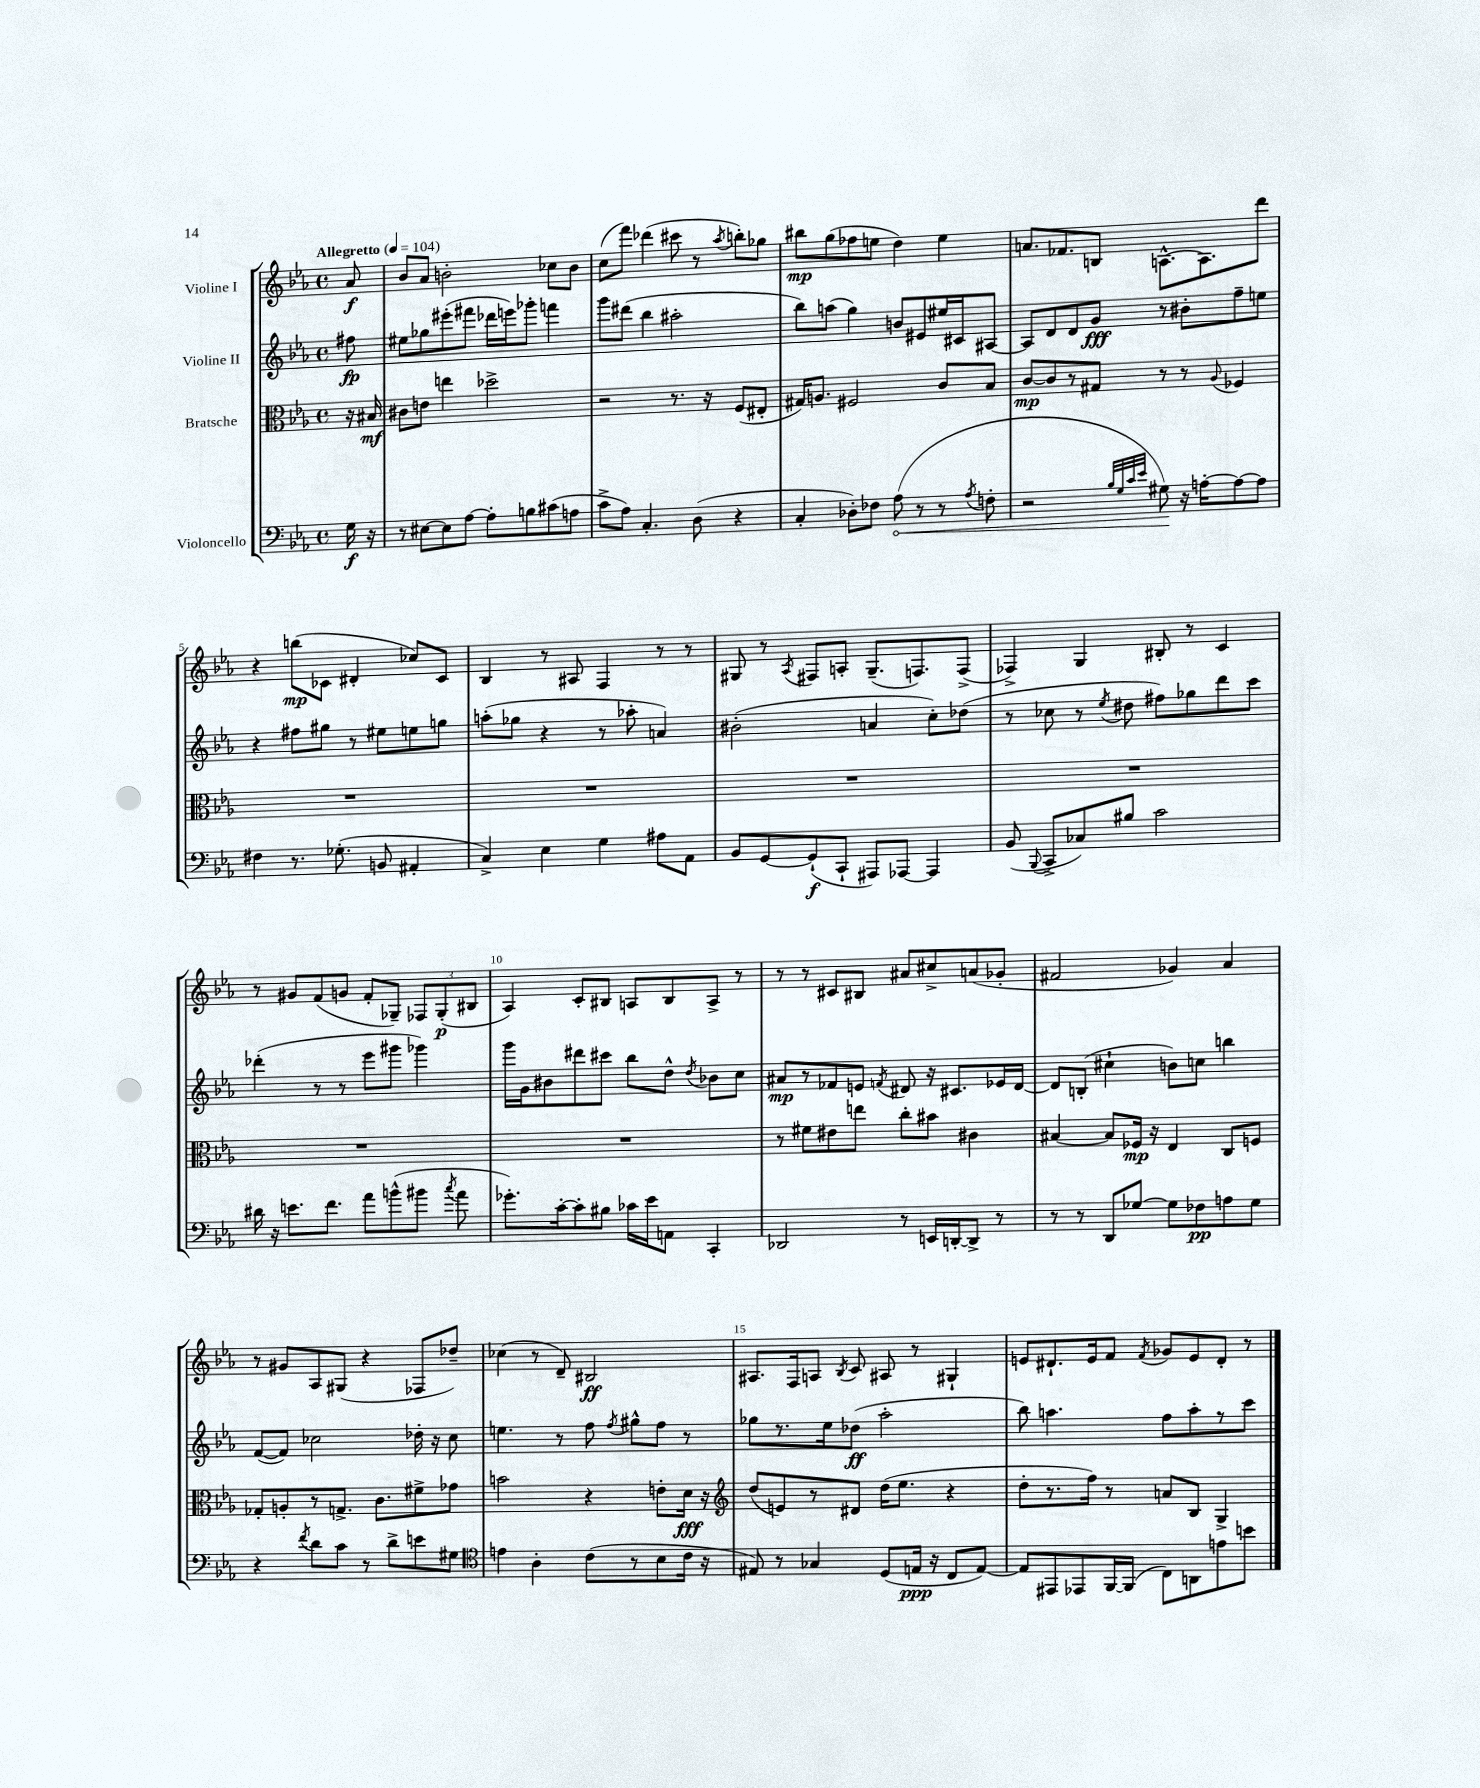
<<
\new StaffGroup <<
\new Staff = "s0" \with { instrumentName = "Violine I" } {
    \clef treble \key ees \major \defaultTimeSignature \time 4/4 \partial 8 \tempo "Allegretto" 4 = 104
    \autoBeamOff aes'8\f |
    bes'8[ aes'8] b'2-. ces''8[ b'8] |
    c''8[( f'''8]) des'''4( cis'''8 r8 \acciaccatura { aes''8 } b''8[-.) ges''8] |
    bis''8[\mp g''8( fes''8 e''8] d''4) e''4 |
    a'8.[ fes'8. b8] a8.[~-^ a8. d'''8] |
    r4 b''8[\mp( ces'8] dis'4-. ces''8[) ces'8] |
    bes4 r8 ais8 f4 r8 r8 |
    gis8 r8 \acciaccatura { aes8 } fis8[ a8]-. gis8.[--( f8.) f8]->( |
    fes4->) g4 bis8-. r8 c'4 |
    r8 gis'8[ f'8( g'8] f'8[-. ges8]--) \tuplet 3/2 { fes8[ ges8-.\p( bis8] } |
    aes4) c'8[-. bis8] a8[ bis8 a8]-> r8 |
    r8 r8 cis'8[ bis8] ais'8[ cis''8-> a'8( ges'8]-. |
    fis'2 ges'4) aes'4 |
    r8 gis'8[ aes8 gis8]( r4 fes8[ des''8]--) |
    ces''4( r8 d'8--) bis2\ff |
    ais8.[ f16 a8] \acciaccatura { bes8 } c'8 ais8 r8 gis4-! |
    e'8[ dis'8.-! e'16 f'8] \acciaccatura { f'8 } ges'8[ e'8 dis'8]-. r8 \bar "|." |
}
\new Staff = "s1" \with { instrumentName = "Violine II" } {
    \clef treble \key ees \major \defaultTimeSignature \time 4/4 \partial 8
    \autoBeamOff fis''8\fp |
    eis''8[ ges''8 eis'''8-.( fis'''8] des'''16[ e'''16) ges'''8]-. f'''4 |
    g'''8[ dis'''8]( bes''4 ais''2-. |
    bes''8[) a''8]( g''4) b'8[ eis'8 eis''16 cis'16 ais8]~ |
    ais8[ d'8 d'8 g'8]\fff r8 bis'8[-. f''8-- e''8] |
    r4 fis''8[ gis''8] r8 eis''8[ e''8 g''8] |
    a''8[-.( ges''8] r4 r8 aes''8-. a'4) |
    bis'2-.( a'4 c''8[-.) des''8]( |
    r8 ces''8 r8 \acciaccatura { ees''8 } dis''8 fis''8[) ges''8 d'''8 c'''8] |
    des'''4-.( r8 r8 ees'''8[ gis'''8] ges'''4) |
    g'''16[ g'16 bis'8 dis'''8 cis'''8] bes''8[ d''8]-^ \acciaccatura { d''8 } bes'8[ c''8] |
    ais'8[\mp r8 fes'8 e'8] \acciaccatura { f'8 } dis'8 r16 cis'8.[ ees'16 dis'16]~ |
    dis'8[ b8]-.( cis''4-! b'8[) c''8] b''4 |
    f'8[~( f'8]) ces''2 des''16-. r16 ces''8 |
    e''4. r8 f''8 \acciaccatura { f''8 } gis''8[-^ f''8] r8 |
    ges''8[ r8. ees''16 des''8]\ff( aes''2-. |
    bes''8) a''4. f''8[ a''8-. r8 c'''8] \bar "|." |
}
\new Staff = "s2" \with { instrumentName = "Bratsche" } {
    \clef alto \key ees \major \defaultTimeSignature \time 4/4 \partial 8
    \autoBeamOff r16 bis16\mf |
    cis'8[ e'8] e''4 des''2-> |
    r2 r8. r16 f8[( eis8]-. |
    gis16[) a8.] fis2 c'8[ bes8] |
    c'8[~\mp c'8 r8 gis8] r8 r8 \appoggiatura { aes8 } fes4 |
    R1 |
    R1 |
    R1 |
    R1 |
    R1 |
    R1 |
    r8 fis'8[ eis'8 e''8] c''8[-. bis'8] cis'4 |
    bis4~ bis8[ fes16]\mp r16 ees4 c8[ f8] |
    ges8[-. a8-. r8 g8.]-> c'8.[ fis'8-> ges'8] |
    b'2 r4 e'8[-. d'16]\fff r16 |
    \clef treble d''8[( e'8) r8 dis'8] d''16[( ees''8.] r4 |
    d''8[-. r8. f''16]) r8 a'8[ bes8] g4-> \bar "|." |
}
\new Staff = "s3" \with { instrumentName = "Violoncello" } {
    \clef bass \key ees \major \defaultTimeSignature \time 4/4 \partial 8
    \autoBeamOff g16\f r16 |
    r8 eis8[~ eis8 aes8]~ aes8[-. b8 cis'8( a8] |
    c'8[-> aes8]) c4.-. d8( r4 |
    c4-. des8[-.) fes8] \once \override Hairpin.circled-tip = ##t aes8\<( r8 r8 \acciaccatura { aes8 } f8-. |
    r2 \grace { bes32[ g32 c'32 ees'32] } gis8\!) r16 a16[~-. a8~ a8] |
    fis4 r8. ges8.-.( b,8 ais,4-. |
    c4->) ees4 g4 ais8[ aes,8] |
    bes,8[ g,8~ g,8-!\f( c,8]-! ais,,8[) aes,,8]~ aes,,4 |
    bes,8( \appoggiatura { bes,,8 } c,8[-> ces8) bis8] c'2 |
    dis'16 r16 e'8.[ f'8.] aes'8[ b'8-^( bis'8] \acciaccatura { c''8 } aes'8 |
    ges'8.[-.) c'16~-. c'8-. bis8] ces'16[ ees'16 a,8] c,4-. |
    des,2 r8 e,16[ d,16~-. d,8]-> r8 |
    r8 r8 d,8[ ges8]~ ges8[ fes8\pp a8 ges8] |
    r4 \acciaccatura { f'8 } d'8[ c'8] r8 d'8[-> e'8 gis8] |
    \clef tenor e'4 aes4-. c'8[( r8 bes8 c'16] r16 |
    eis8) r8 ges4 d8[( e16]\ppp r16 c8[ e8]~) |
    e8[ eis,8 ees,8 f,16~ f,16]( c8[) a,8 e'8 b'8] \bar "|." |
}
>>
>>
\layout { \context { \Score \override BarNumber.break-visibility = ##(#f #t #t) barNumberVisibility = #(every-nth-bar-number-visible 5) } }
